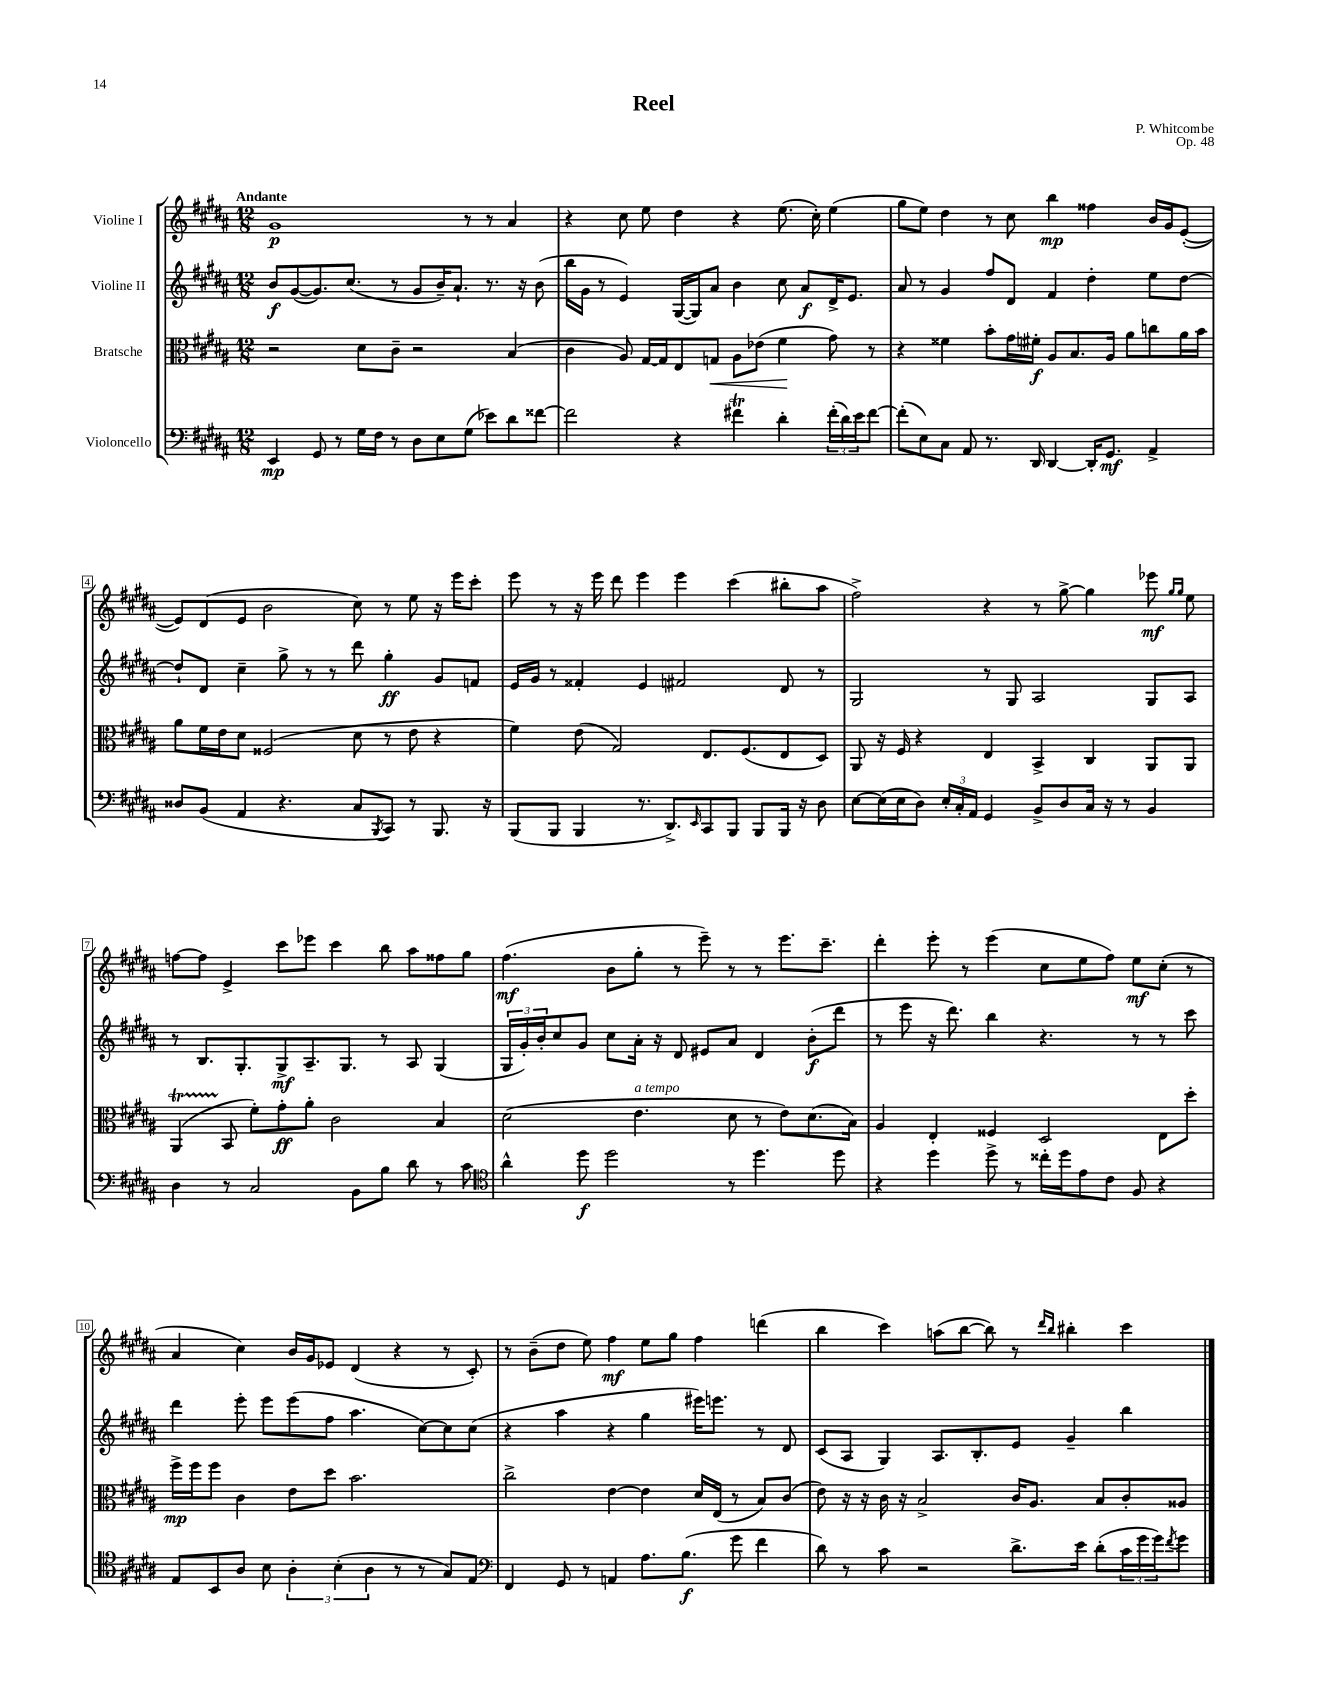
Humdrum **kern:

**kern	**kern	**kern	**kern
*staff4	*staff3	*staff2	*staff1
*clefF4	*clefC3	*clefG2	*clefG2
*k[f#c#g#d#a#]	*k[f#c#g#d#a#]	*k[f#c#g#d#a#]	*k[f#c#g#d#a#]
*M12/8	*M12/8	*M12/8	*M12/8
4EE	2r	8b	1g#
.	.	([8g#	.
8GG#	.	8.g#])	.
8r	.	.	.
.	.	(8.cc#	.
16G#	8d#	.	.
16F#	.	.	.
8r	8c#~	8r	.
8D#	2r	8g#	.
8E	.	16b~)	.
.	.	8.a#`	.
(8G#	.	.	8r
8e-)	.	8.r	8r
8d#	(4B	.	4a#
.	.	16r	.
[8f##	.	(8b	.
=	=	=	=
2f##]	4c#	16bb	4r
.	.	16g#	.
.	.	8r	.
.	8A#)	4e)	8cc#
.	[16G#	.	8ee
.	16G#]	.	.
4r	8E	([16G#	4dd#
.	.	16G#])	.
.	8G	8a#	.
4f#	8A#	4b	4r
.	(8e-	.	.
4d#'	4f#	8cc#	(8.ee
.	.	8a#	.
.	.	.	16cc#')
(24f#'	8g#)	16d#^	(4ee
24d#)	.	.	.
.	.	8.e	.
24e	.	.	.
[8f#	8r	.	.
=	=	=	=
(8f#']	4r	8a#	8gg#
8E)	.	8r	8ee)
8C#	4f##	4g#	4dd#
8AA#	.	.	.
8.r	8b'	8ff#	8r
.	16g#	8d#	8cc#
16DD#	16f#'	.	.
[4DD#	8A#	4f#	4bb
.	8.B	.	.
16DD#']	.	4dd#'	4ff##
8.GG#	16A#	.	.
.	8a#	.	.
4AA#^	8cc	8ee	16b
.	.	.	16g#
.	16a#	[8dd#	([8e'
.	16b	.	.
=	=	=	=
8D##	8a#	8dd#`]	8e])
(8BB	16f#	8d#	(8d#
.	16e	.	.
4AA#	8d#	4cc#~	8e
.	(2F##	.	2b
4.r	.	8gg#^	.
.	.	8r	.
.	.	8r	.
8C#	8d#	8ddd#	8cc#)
8qBBB	.	.	.
8CC#)	8r	4gg#'	8r
8r	8e	.	8ee
8.BBB	4r	8g#	16r
.	.	.	16eee
.	.	8f	8ccc#'
16r	.	.	.
=	=	=	=
(8BBB	4f#)	16e	8eee
.	.	16g#	.
8BBB	.	8r	8r
4BBB	(8e	4f##'	16r
.	.	.	16eee
.	2G#)	.	8ddd#
8.r	.	4e	4eee
8.DD#^)	.	.	.
.	.	2f#	4eee
16qqEE	.	.	.
8CC#	8.E	.	.
8BBB	.	.	(4ccc#
.	(8.F#	.	.
8BBB	.	.	.
16BBB	8E	8d#	8bb#'
16r	.	.	.
8D#	8D#)	8r	8aa#
=	=	=	=
[8E	8AA#	2G#	2ff#^)
(16E]	16r	.	.
16E	16F#	.	.
8D#)	4r	.	.
24E'	.	.	.
24C#'	.	.	.
24AA#	.	.	.
4GG#	4E	8r	4r
.	.	8G#	.
8BB^	4BB^	2A#	8r
8D#	.	.	[8gg#^
16C#	4C#	.	4gg#]
16r	.	.	.
8r	.	.	.
4BB	8AA#	8G#	8eee-
.	.	.	16qqgg#
.	.	.	16qqgg#
.	8AA#	8A#	8ee
=	=	=	=
4D#	(4AA#	8r	[8ff
.	.	8.B	8ff]
8r	8BB	.	4e^
.	.	8.G#'	.
2C#	8f#')	.	.
.	8g#'	8G#^	8ccc#
.	8a#'	8.A#~	8eee-
.	2c#	.	4ccc#
.	.	8.G#	.
8BB	.	.	.
8B	.	8r	8bb
8d#	.	8A#	8aa#
8r	4B	(4G#	8ff##
8c#	.	.	8gg#
=	=	=	=
*clefC4	*	*	*
4a#^^	(2d#	24G#	(4.ff#
.	.	24g#')	.
.	.	24b'	.
.	.	8cc#	.
8dd#	.	8g#	.
2dd#	.	8cc#	8b
.	4.e	16a#'	8gg#'
.	.	16r	.
.	.	8d#	8r
.	.	8e#	8eee~)
8r	8d#	8a#	8r
4.dd#	8r	4d#	8r
.	8e)	.	8.eee
.	(8.d#	(8b'	.
.	.	.	8.ccc#~
8dd#	.	8ddd#	.
.	16B)	.	.
=	=	=	=
4r	4A#	8r	4ddd#'
.	.	8eee	.
4dd#	4E'	16r	8eee'
.	.	8.ddd#)	.
.	.	.	8r
8dd#^	4F##	4bb	(4eee
8r	.	.	.
16cc##'	2D#	4.r	8cc#
16dd#	.	.	.
8e	.	.	8ee
8c#	.	.	8ff#)
8F#	.	8r	8ee
4r	8E	8r	(8cc#'
.	8dd#'	8ccc#	8r
=	=	=	=
8E	16ff#^	4ddd#	4a#
.	16ff#	.	.
8BB	8ff#	.	.
8A#	4c#	8eee'	4cc#)
8B	.	8eee	.
6A#'	8e	(8eee	16b
.	.	.	16g#
.	8dd#	8ff#	8e-
(6B'	.	.	.
.	2.b	4.aa#	(4d#
6A#	.	.	.
8r	.	.	4r
8r	.	[8cc#)	.
8G#)	.	8cc#]	8r
8E	.	(8cc#	8c#')
=	=	=	=
*clefF4	*	*	*
4FF#	2cc#^	4r	8r
.	.	.	(8b~
8GG#	.	4aa#	8dd#
8r	.	.	8ee)
4AA	[4e	4r	4ff#
8.A#	4e]	4gg#	8ee
.	.	.	8gg#
(8.B	.	.	.
.	16d#	16eee#)	4ff#
.	(16E	8.eee	.
8g#	8r	.	.
4f#	8B)	8r	(4ddd
.	(8c#	8d#	.
=	=	=	=
8d#)	8e)	(8c#	4bb
8r	16r	8A#	.
.	16r	.	.
8c#	16c#	4G#)	4ccc#)
.	16r	.	.
2r	2B^	.	.
.	.	8.A#	(8aa
.	.	.	[8bb
.	.	8.B'	.
.	.	.	8bb])
8.d#^	16c#	8e	8r
.	8.A#	.	.
.	.	.	16qqddd#
.	.	.	16qqbb
.	.	4g#~	4bb#'
16e	.	.	.
(8d#'	8B	.	.
24c#	8c#'	4bb	4ccc#
24g#	.	.	.
24g#)	.	.	.
8qf#	.	.	.
8g#	8A##	.	.
==	==	==	==
*-	*-	*-	*-
